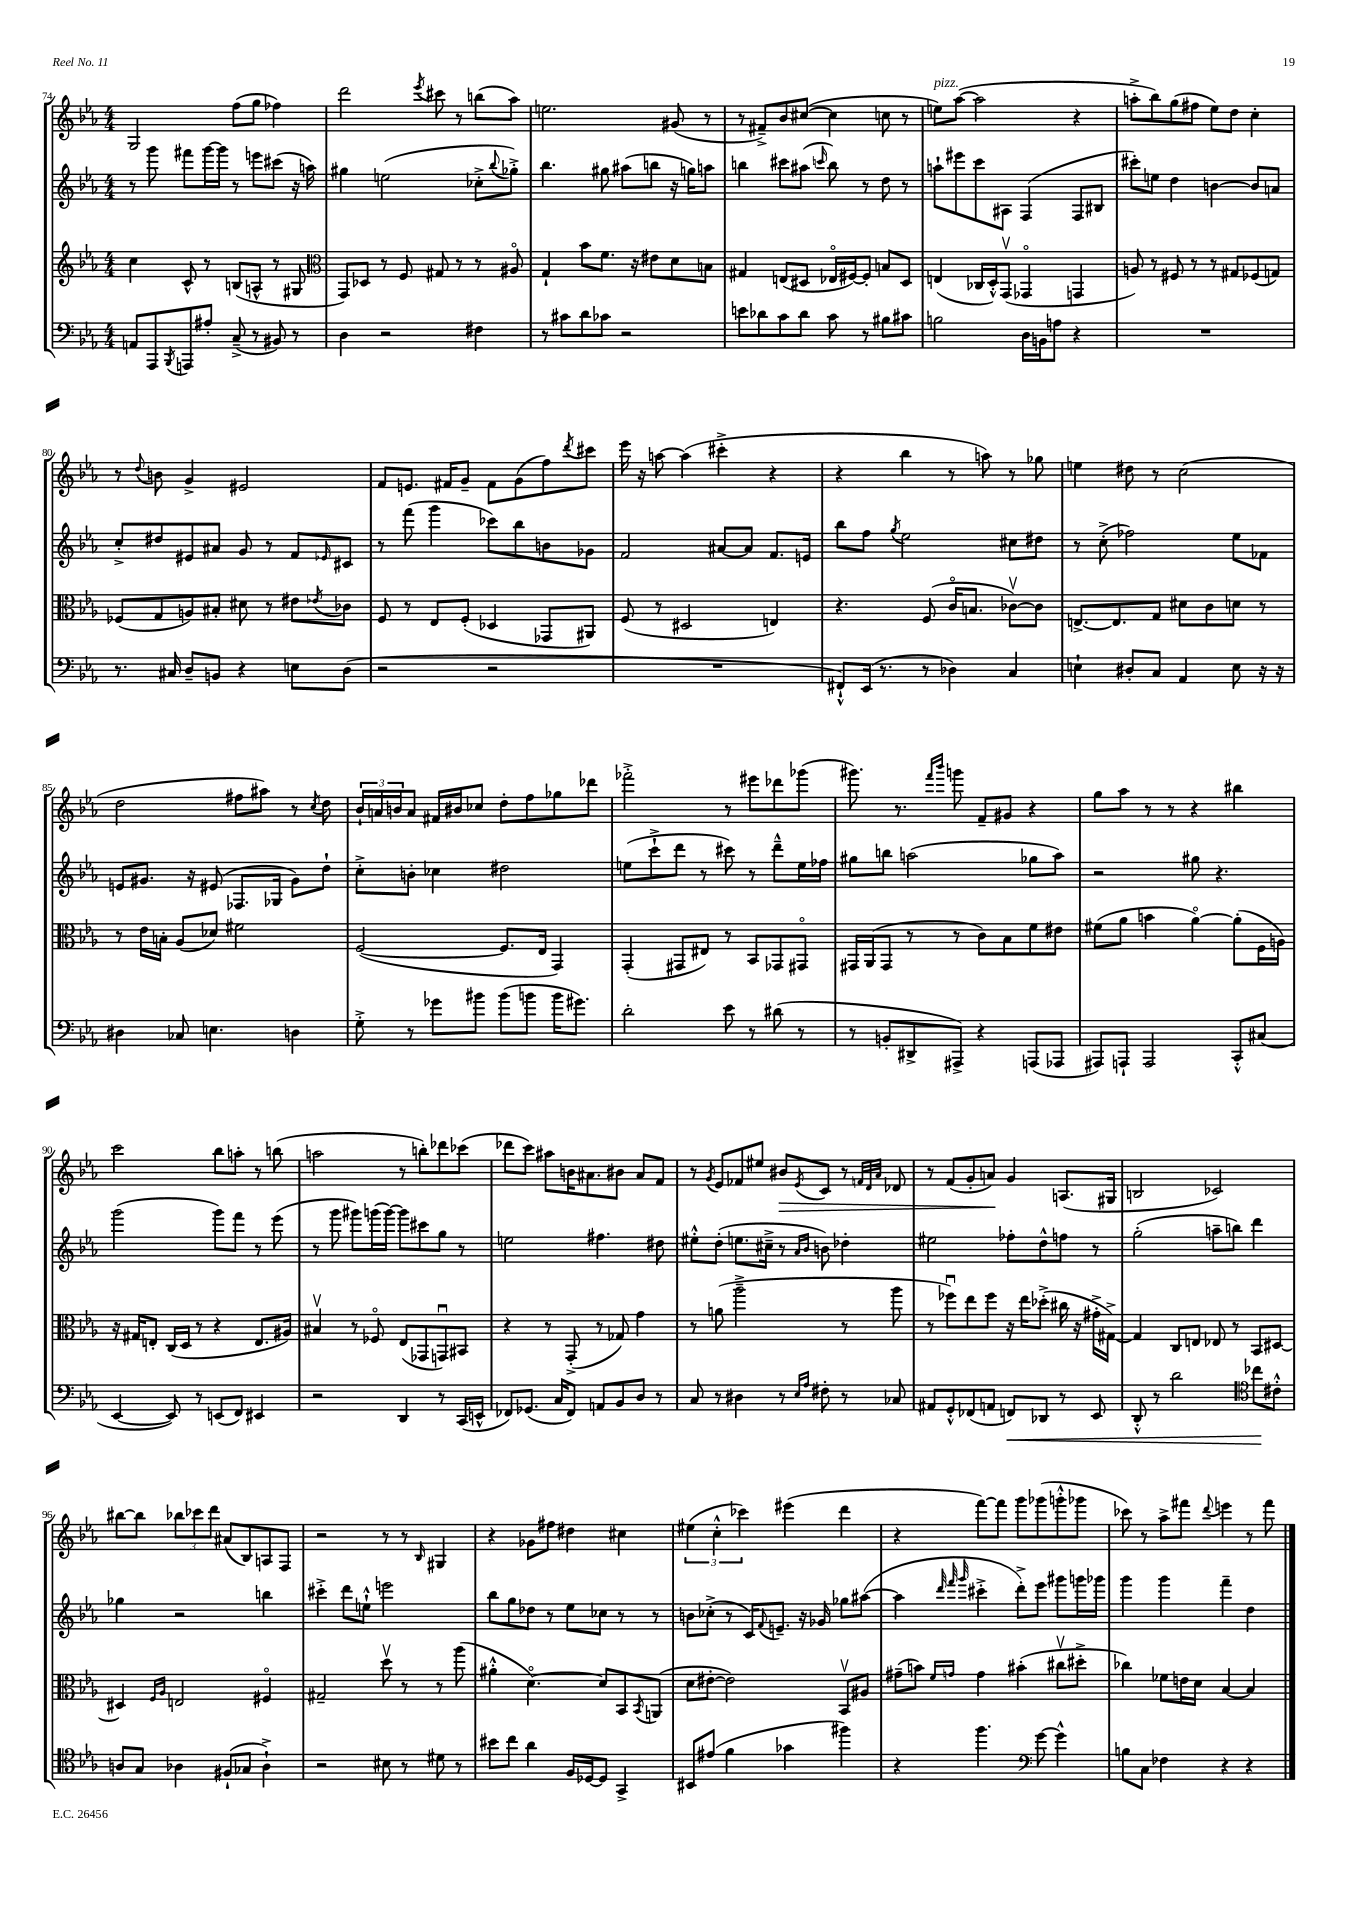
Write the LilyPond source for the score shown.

<<
\new StaffGroup <<
\new Staff = "s0" {
    \clef treble \key ees \major \numericTimeSignature \time 4/4
    g2 f''8( g''8 fes''4) |
    d'''2 \acciaccatura { ees'''8 } cis'''8 r8 b''8( aes''8) |
    e''2. gis'8( r8 |
    r8 fis'8--->) bes'8 cis''8~( cis''4 c''8 r8 |
    e''8^\markup { \italic "pizz." }) aes''8~( aes''2 r4 |
    a''8-.-> bes''8) g''8( fis''8 ees''8) d''8 c''4-. |
    r8 \appoggiatura { d''8 } b'8 g'4-> eis'2 |
    f'8 e'8. fis'16 g'8-- fis'8 g'8( f''8) \acciaccatura { d'''8 } cis'''8 |
    ees'''16 r16 a''8~ a''4( cis'''4-.-> r4 |
    r4 bes''4 r8 a''8) r8 ges''8 |
    e''4 dis''8 r8 c''2( |
    d''2 fis''8 ais''8) r8 \acciaccatura { c''8 } d''8 |
    \tuplet 3/2 { bes'16-! a'16 b'16 } a'8 fis'16 bis'16 ces''8 d''8-. f''8 ges''8 des'''8 |
    fes'''2-.-> r8 eis'''8 des'''8 ges'''8( |
    gis'''8.) r8. \grace { f'''16 bes'''16 } g'''8 f'8-- gis'8 r4 |
    g''8 aes''8 r8 r8 r4 bis''4 |
    c'''2 bes''8 a''8-. r8 b''8( |
    a''2 r8 b''8-.) des'''8 ces'''8( |
    des'''8 c'''8) ais''8 b'16 ais'8. bis'8 ais'8 f'8 |
    r8 \acciaccatura { g'8 } ees'8 fes'8 eis''8 bis'8\> \acciaccatura { ees'8 } c'8 r8 \grace { f'32 d'32 aes'32 } des'8 |
    r8 f'8( g'8-. a'8\!) g'4 a8.( gis16 |
    b2 ces'2) |
    bis''8~ bis''8 \tuplet 3/2 { bes''8 ces'''8 d'''8 } ais'8( bes8) a8 f8 |
    r2 r8 r8 \grace { bes16 } gis4 |
    r4 ges'8 fis''8 dis''4 cis''4 |
    \tuplet 3/2 { eis''4( c''4-.-^ ces'''4) } eis'''4( d'''4 |
    r4 f'''8~) f'''8 g'''8 ges'''8( g'''8-.-^ ges'''8 |
    ces'''8) r8 aes''8-> fis'''8 \appoggiatura { d'''8 } e'''4 r8 fis'''8 \bar "|." |
}
\new Staff = "s1" {
    \clef treble \key ees \major \numericTimeSignature \time 4/4
    r8 g'''8 fis'''8 g'''16~ g'''16 r8 e'''8 cis'''8( r16 a''16) |
    gis''4 e''2( ces''8-.-> \appoggiatura { bes''8 } ges''8-.->) |
    bes''4. gis''8 ais''8( b''8 r16 g''16) a''8 |
    b''4 cis'''8 ais''8( \grace { c'''16 } b''8) r8 d''8 r8 |
    a''8-! eis'''8 c'''8 ais8 f4( f8 bis8 |
    cis'''8-.) e''8 d''4 b'4~ b'8 a'8 |
    c''8-.-> dis''8 eis'8 ais'8 g'8 r8 f'8 \grace { ees'16 } cis'8 |
    r8 f'''8( g'''4 ces'''8) bes''8 b'8 ges'8 |
    f'2 ais'8~ ais'8 f'8. e'16 |
    bes''8 f''8 \acciaccatura { g''8 } ees''2 cis''8 dis''8 |
    r8 c''8-.->( fes''2) ees''8 fes'8 |
    e'8 gis'8. r16 eis'8( fes8. ges16 gis'8) d''8-! |
    c''8-.-> b'8-. ces''4 dis''2 |
    e''8( c'''8-!-> d'''8 r8 cis'''8) r8 d'''8---^ e''16 fes''16 |
    gis''8 b''8 a''2( ges''8 a''8) |
    r2 gis''8 r4. |
    g'''2( g'''8) f'''8 r8 ees'''8( |
    r8 g'''8 gis'''8) g'''16( g'''16~) g'''8 cis'''8 g''8 r8 |
    e''2 fis''4. dis''8 |
    eis''8-.-^ d''8-.( e''8. cis''16---> r8 \grace { aes'16 bes'16 } b'8) des''4-. |
    eis''2 fes''8-. d''8-^ f''8 r8 |
    g''2-.( a''8-- b''8) d'''4 |
    ges''4 r2 b''4 |
    cis'''4-.-> d'''8 e''8-!-^ e'''2 |
    bes''8 g''8 des''8 r8 ees''8 ces''8 r8 r8 |
    b'8 ces''8-.->( r8 c'16) \appoggiatura { f'8 } e'8.-- r16 ges'16 ges''8 ais''8~( |
    ais''4 \grace { d'''32 f'''32 g'''32 } cis'''4-.-> d'''8-.->) ees'''8 gis'''8 g'''16 ges'''16 |
    g'''4 g'''4 f'''4-- d''4 \bar "|." |
}
\new Staff = "s2" {
    \clef treble \key ees \major \numericTimeSignature \time 4/4
    c''4 c'8-^ r8 b8( a8-^ r8 gis8 |
    \clef alto g,8) des8 r8 f8 gis8 r8 r8 ais8\flageolet |
    g4-! bes'8 f'8. r16 eis'8 d'8 b8 |
    gis4 e8( dis8 ees16\flageolet fis16~) fis8-. b8 dis8 |
    e4( ces16 d16-.-^) g,8\upbow( ges,4\flageolet g,4 |
    a8) r8 fis8 r8 r8 gis8 fes8( g8) |
    fes8( g8 a8) bis8-. dis'8 r8 eis'8 \acciaccatura { ees'8 } ces'8 |
    f8 r8 ees8 f8-.( des4 ges,8 ais,8) |
    f8( r8 dis2 e4) |
    r4. f8( c'16\flageolet b8. ces'8~\upbow) ces'8 |
    e8.~-> e8. g8 dis'8 c'8 d'8 r8 |
    r8 ees'16 b16-. aes8( des'8) fis'2 |
    f2~( f8. ees16 g,4) |
    g,4-.( gis,8 eis8) r8 bes,8 ges,8 gis,8\flageolet |
    gis,16 aes,16( gis,8 r8 r8 c'8) bes8 f'8 eis'8 |
    fis'8( aes'8 b'4 aes'4~\flageolet) aes'8-.( f16 a16) |
    r16 gis16 e8-. c16( d16 r8 r4 e8. ais16) |
    bis4\upbow r8 fes8\flageolet ees8( ges,8 g,8\downbow) bis,8 |
    r4 r8 g,8-.->( r8 ges8) g'4 |
    r8 a'8( aes''2---> r8 aes''8 |
    r8 fes''8\downbow) ees''8 fes''8 r16 ees''16 des''8-.->( cis''16 r16 gis'16-.-> gis16~->) |
    gis4 c8 e8 ees8 r8 bes,8 dis8~ |
    dis4 \grace { f16 aes16 } e2 fis4\flageolet |
    gis2-- d''8\upbow r8 r8 aes''8( |
    ais'4-.-^ d'4.~\flageolet) d'8 bes,8 \acciaccatura { bes,8 } a,8( |
    d'8 eis'8~-. eis'2) bes,8\upbow ais8 |
    gis'8--( b'8) \grace { f'16 g'16 } g'4 bis'4-.( cis''8\upbow dis''8-.-> |
    ces''4) fes'8 e'16 d'16 bes4~ bes4 \bar "|." |
}
\new Staff = "s3" {
    \clef bass \key ees \major \numericTimeSignature \time 4/4
    a,8 aes,,8 \acciaccatura { bes,,8 } a,,8 ais8-. c8--->( r8 bis,8) r8 |
    d4 r2 fis4 |
    r8 cis'8 d'8 ces'8 r2 |
    e'8 des'8 c'8 des'8 c'8 r8 bis8 cis'8 |
    b2 d16 b,16 a8 r4 |
    R1 |
    r8. cis16 d8-- b,8 r4 e8 d8( |
    r2 r2 |
    R1 |
    fis,8-!-^) ees,16( r8. r8 des4) c4 |
    e4-! dis8-. c8 aes,4 e8 r16 r16 |
    dis4 ces8 e4. d4 |
    g8-.-> r8 ges'8 bis'8 bis'8( b'8 b'16 gis'8.) |
    d'2-. ees'8 r8 dis'8( r8 |
    r8 b,8-. dis,8-> ais,,8->) r4 a,,8( aes,,8 |
    ais,,8) a,,8-! a,,2 c,8-.-^ cis8( |
    ees,4~ ees,8) r8 e,8( f,8) eis,4 |
    r2 d,4 r8 c,16( e,16-^ |
    fes,8) ges,8.( c16 fes,8) a,8 bes,8 d8 r8 |
    c8 r8 dis4 r8 \grace { ees16 aes16 } fis8-. r8 ces8 |
    ais,8 g,8-.-^ fes,8( a,8 f,8\<) des,8 r8 ees,8 |
    d,8-.-^ r8 d'2 \clef tenor ces''8\! cis'8-.-^ |
    a8 g8 aes4 fis8-!( ges8 aes4-!->) |
    r2 bis8 r8 dis'8 r8 |
    bis'8 c''8 aes'4 f16 des16~ des8 g,4-> |
    bis,8 eis'8( f'4 ges'4 fis''4) |
    r4 f''4. \clef bass g'8~ g'4-^ |
    b8 c8 fes4 r4 r4 \bar "|." |
}
>>
>>
\layout { \context { \Score currentBarNumber = #74 } }
